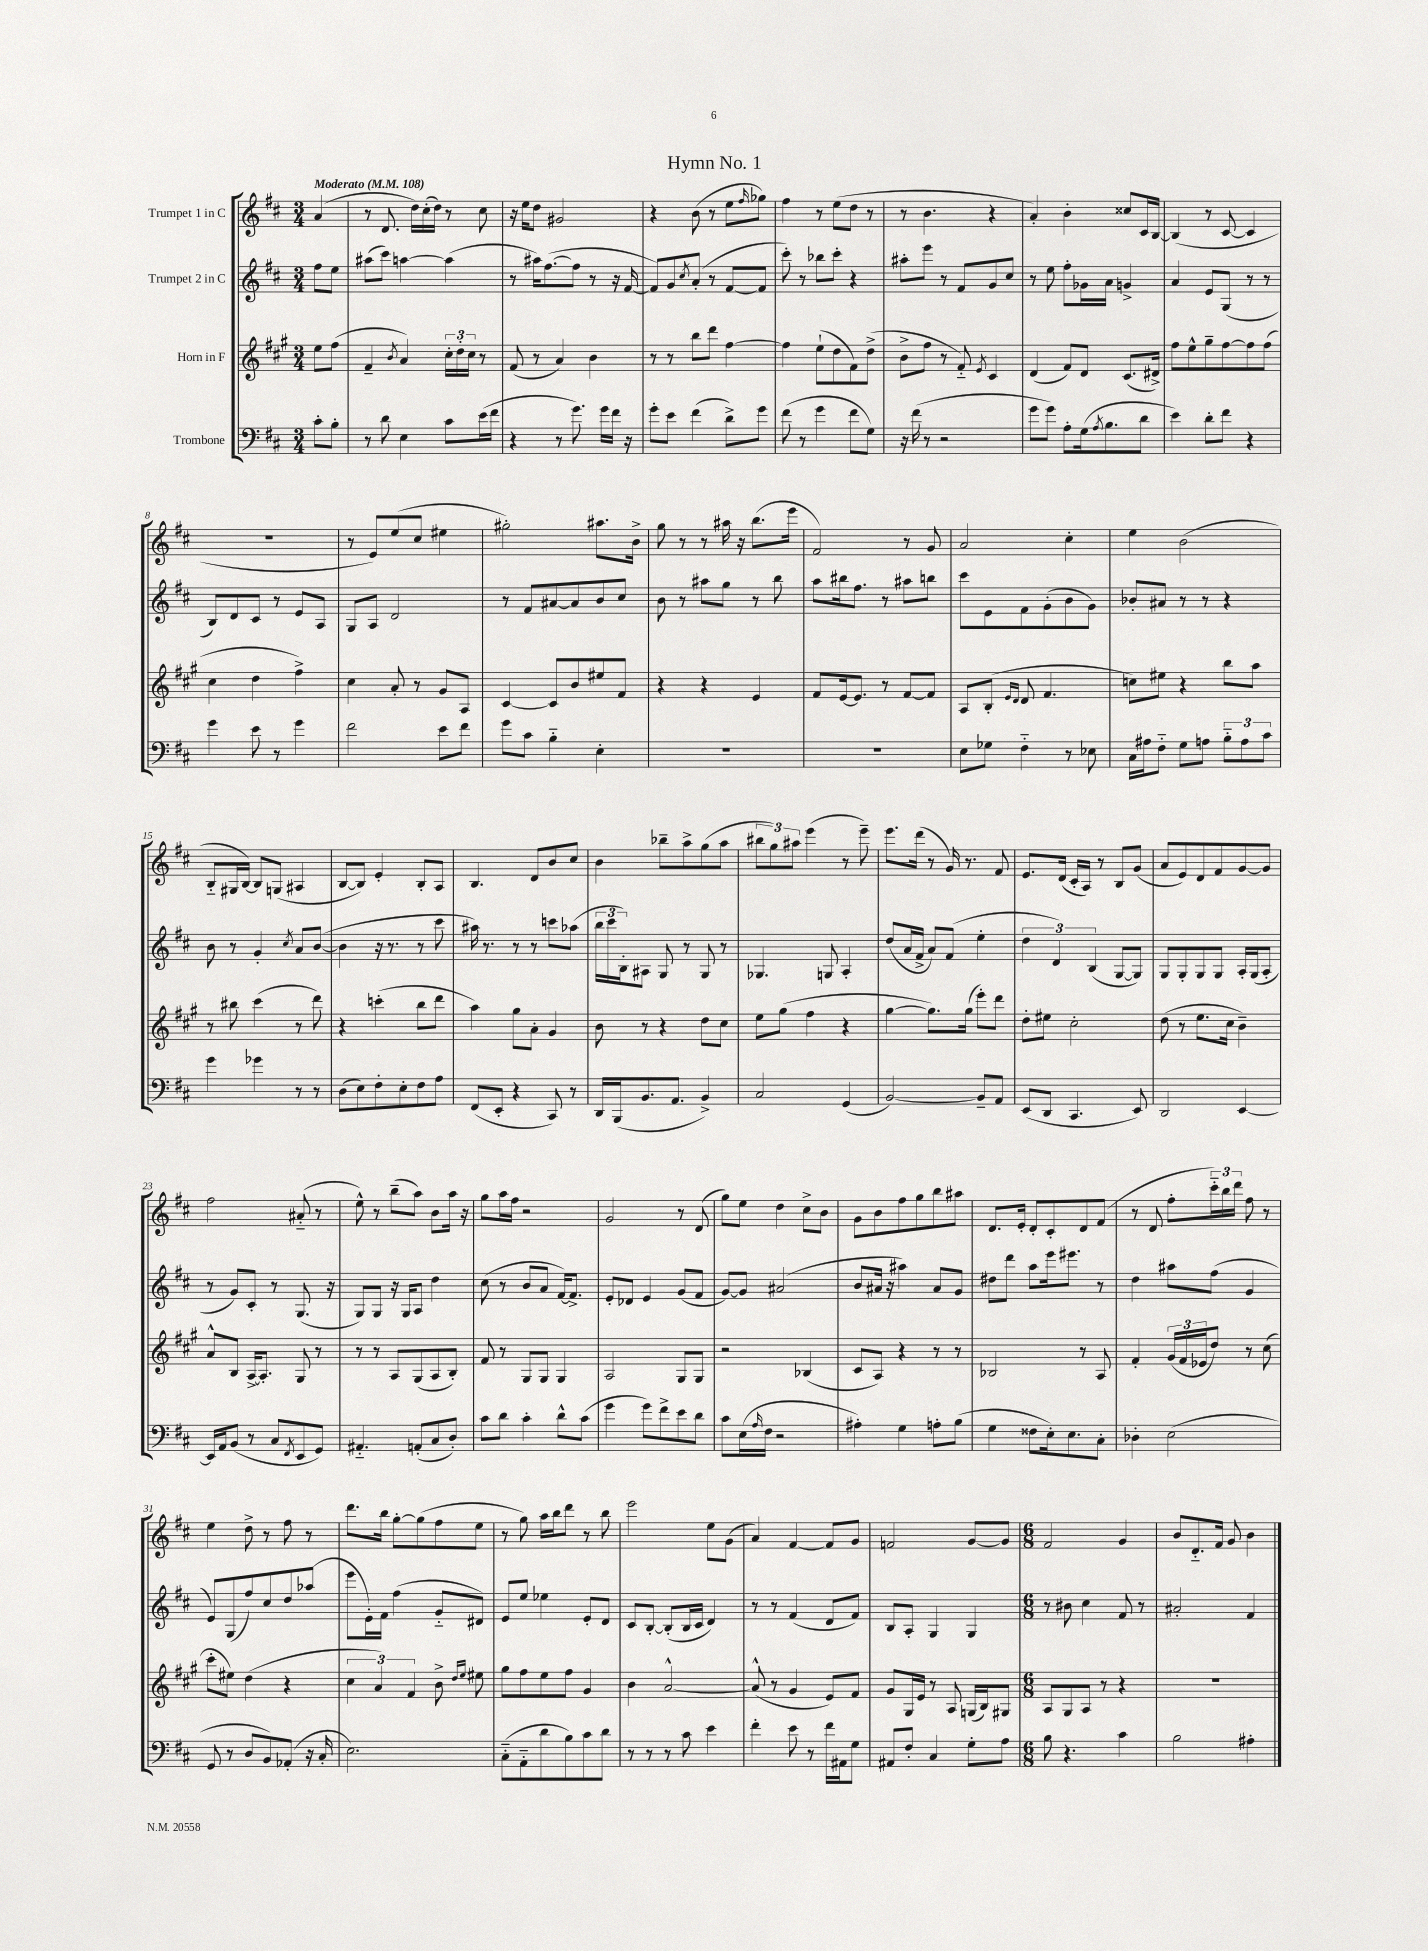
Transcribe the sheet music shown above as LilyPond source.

\header { title = "Hymn No. 1" }
<<
\new StaffGroup <<
\new Staff = "s0" \with { instrumentName = "Trumpet 1 in C" } {
    \clef treble \key d \major \numericTimeSignature \time 3/4 \partial 4 \tempo "Moderato" 4 = 108
    a'4( |
    r8 d'8. d''16) cis''16-.( d''16) r8 cis''8 |
    r16 e''16 d''8 gis'2 |
    r4 b'8( r8 e''8 \grace { fis''16 } ges''8) |
    fis''4 r8 e''8( d''8 r8 |
    r8 b'4. r4 |
    a'4-.) b'4-. cisis''8 cis'16 b16~ |
    b4( r8 cis'8~ cis'4 |
    R2. |
    r8 e'8) e''8( cis''8 eis''4 |
    gis''2-.) ais''8. b'16-> |
    g''8 r8 r8 ais''16 r16 b''8.( e'''16 |
    fis'2) r8 g'8 |
    a'2 cis''4-. |
    e''4 b'2( |
    b8-_ gis16 b16~) b8 g8( ais4 |
    b8~ b8) e'4-. b8-. a8 |
    b4. d'8 b'8 cis''8 |
    b'4 bes''8-- a''8-> g''8( a''8 |
    \tuplet 3/2 { bis''8 g''8) ais''8 } e'''4( r8 e'''8--) |
    e'''8. d'''16( r8 g'16) r8. fis'8 |
    e'8. d'16( cis'16-. a16) r8 b8 g'8( |
    a'8 e'8) d'8 fis'8 g'8~ g'8 |
    fis''2 ais'8-_( r8 |
    e''8-^) r8 b''8--( a''8) b'8 a''16 r16 |
    g''8 a''16 fis''16 r2 |
    g'2 r8 d'8( |
    g''8) e''8 d''4 cis''8-> b'8 |
    g'8 b'8 fis''8 g''8 b''8 ais''8 |
    d'8. e'16-. d'8-. cis'8-. d'8 fis'8( |
    r8 d'8 fis''8-. \tuplet 3/2 { cis'''16-_) b''16 d'''16 } fis''8 r8 |
    e''4 d''8-> r8 fis''8 r8 |
    d'''8. b''16 g''8~-. g''8( fis''8 e''8 |
    r8 g''8) a''16 b''16 d'''8 r8 b''8 |
    e'''2 e''8 g'8( |
    a'4) fis'4~ fis'8 g'8 |
    f'2 g'8~ g'8 |
    \numericTimeSignature \time 6/8 fis'2 g'4 |
    b'8 d'8.-_ fis'16 g'8 b'4 \bar "|." |
}
\new Staff = "s1" \with { instrumentName = "Trumpet 2 in C" } {
    \clef treble \key d \major \numericTimeSignature \time 3/4 \partial 4
    fis''8 e''8 |
    ais''8( cis'''8) a''4~ a''4( |
    r8 ais''16) fis''8.~( fis''8 r8 r16 fis'16~ |
    fis'8) g'8 \acciaccatura { cis''8 } a'8-.( r8 fis'8~ fis'8 |
    cis'''8-.) r8 bes''8 cis'''8-. r4 |
    ais''8-. e'''8 r8 fis'8 g'8 cis''8 |
    r8 e''8 fis''8-. ges'16 a'16 g'4-> |
    a'4 e'8 g8( r8 r8 |
    b8) d'8 cis'8 r8 e'8 a8 |
    g8 a8 d'2 |
    r8 fis'8 ais'8~ ais'8 b'8 cis''8 |
    b'8 r8 ais''8 g''8 r8 b''8 |
    a''8 bis''16 fis''8. r8 ais''8 b''8 |
    cis'''8 e'8 fis'8 g'8-.( b'8 g'8) |
    bes'8-. ais'8 r8 r8 r4 |
    b'8 r8 g'4-. \acciaccatura { cis''8 } a'8 b'8~( |
    b'4 r16 r8. r8 cis'''8 |
    ais''16) r8. r8 r8 c'''8 aes''8( |
    \tuplet 3/2 { b''16 cis'''16 b16-.) } ais8 g8 r8 g8 r8 |
    ges4. g8 a4-. |
    d''8( a'16 fis'16-> a'8) fis'8( e''4-. |
    \tuplet 3/2 { d''4 d'4) b4( } g8~ g8) |
    g8 g8-. g8 g8 a16-. g16( a8-. |
    r8 g'8) cis'8-. r8 g8.( r16 |
    g8) g8 r16 g16 a8 d''4 |
    cis''8( r8 b'8 a'8 fis'16~) fis'8.-> |
    e'8-. des'8 e'4 g'8( fis'8 |
    g'8~) g'8 ais'2( |
    b'8 ais'16 r16 ais''4) ais'8 g'8 |
    dis''8 d'''8 a''8 e'''16 eis'''8. r8 |
    d''4 ais''8 fis''8( g'4 |
    e'8) g8( fis''8) cis''8 d''8 aes''8( |
    e'''8 e'16-.) fis'16 fis''4( g'8-_ dis'8) |
    e'8 e''8 ees''4 e'8-. d'8 |
    cis'8 b8~-. b8-.( b16 cis'16 d'4) |
    r8 r8 fis'4( d'8 fis'8) |
    b8 a8-. g4 g4 |
    \numericTimeSignature \time 6/8 r8 bis'8 cis''4 fis'8 r8 |
    ais'2-. fis'4 \bar "|." |
}
\new Staff = "s2" \with { instrumentName = "Horn in F" } {
    \clef treble \key a \major \numericTimeSignature \time 3/4 \partial 4
    e''8 fis''8( |
    fis'4-- \acciaccatura { b'8 } a'4) \tuplet 3/2 { cis''16-. d''16-. cis''16 } r8 |
    fis'8( r8 a'4) b'4 |
    r8 r8 b''8 d'''8 fis''4~ |
    fis''4 e''8-!( d''8 fis'8) d''8->( |
    b'8-> fis''8 r8 fis'8-_) \acciaccatura { e'8 } cis'4 |
    d'4( fis'8) d'8 cis'8.( dis'16->) |
    fis''8 e''8-^ gis''8-- fis''8~ fis''8 fis''8( |
    cis''4 d''4 fis''4->) |
    cis''4 a'8-. r8 gis'8 a8 |
    cis'4~ cis'8 b'8 eis''8 fis'8 |
    r4 r4 e'4 |
    fis'8 e'16~ e'8. r8 fis'8~ fis'8 |
    a8 b8-.( \grace { e'16 d'16 } d'8 fis'4. |
    c''8) eis''8 r4 b''8 a''8 |
    r8 bis''8 cis'''4( r8 d'''8) |
    r4 c'''4-.( b''8 d'''8 |
    a''4) gis''8 a'8-. gis'4 |
    b'8 r8 r4 d''8 cis''8 |
    e''8 gis''8( fis''4 r4 |
    gis''4~ gis''8.) gis''16( e'''8-.) d'''8 |
    d''8-. eis''8 cis''2-. |
    d''8( r8 e''8. cis''16 b'4--) |
    a'8-^ b8 a16~-> a8.-. gis8 r8 |
    r8 r8 a8 gis8( a8 b8-.) |
    fis'8 r8 gis8 gis8 gis4 |
    a2 gis8 gis8 |
    r2 bes4( |
    cis'8 a8) r4 r8 r8 |
    bes2 r8 a8 |
    fis'4-. \tuplet 3/2 { gis'16( fis'16 ees'16 } d''8) r8 cis''8( |
    cis'''8-. eis''8) d''4( r4 |
    \tuplet 3/2 { cis''4 a'4) fis'4 } b'8-> \grace { d''16 e''16 } eis''8 |
    gis''8 fis''8 e''8 fis''8 gis'4 |
    b'4 a'2~-^ |
    a'8-^( r8 gis'4 e'8) fis'8 |
    gis'8 gis16 e'16 r8 a8 g16( b16) gis8 |
    \numericTimeSignature \time 6/8 a8 gis8 a8 r8 r4 |
    R2. \bar "|." |
}
\new Staff = "s3" \with { instrumentName = "Trombone" } {
    \clef bass \key d \major \numericTimeSignature \time 3/4 \partial 4
    cis'8-. b8-. |
    r8 d'8 e4 cis'8 e'16( fis'16 |
    r4 r8 g'8.) g'16 fis'16 r16 |
    g'8-. e'8 fis'4( d'8->) g'8 |
    fis'8( r8 g'4 fis'8 g8) |
    r16 fis'16( r8 r2 |
    g'8 g'8) a8-. g16( \acciaccatura { a8 } b8. d'8 |
    e'4) d'8-. fis'8 r4 |
    g'4 e'8 r8 g'4 |
    fis'2 e'8 fis'8 |
    g'8 cis'8 b4-_ e4-. |
    R2. |
    R2. |
    e8 ges8 fis4-_ r8 ees8 |
    cis16 ais16 fis8-_ g8 a8 \tuplet 3/2 { b8-_ a8 cis'8 } |
    g'4 ges'4 r8 r8 |
    d8( e8) fis8-. e8-. fis8 a8 |
    fis,8( e,8-. r4 cis,8) r8 |
    d,16 b,,16( b,8. a,8. b,4->) |
    cis2 g,4( |
    b,2~) b,8-- a,8 |
    e,8( d,8 cis,4. e,8) |
    d,2 e,4~ |
    e,16 a,16 b,8( r8 cis8 \acciaccatura { fis,8 } e,8 g,8) |
    ais,4.-_ a,8-.( cis8 d8-.) |
    cis'8 d'8 cis'4-. d'8-^ cis'8( |
    g'4 g'8) fis'8-> e'8 d'8 |
    cis'8 e16( \grace { a16 } fis16 r2 |
    ais4-.) g4 a8-. b8( |
    g4 fisis8 e16-.) e8. cis8-. |
    des4-. e2( |
    g,8 r8 d8 b,8) aes,8-.( r16 cis16-. |
    e2.) |
    cis8-_( a,8-_ d'8 b8) cis'8 d'8 |
    r8 r8 r8 cis'8 e'4 |
    fis'4-. e'8 r8 fis'16 ais,16 g8 |
    ais,8 fis8-. cis4 g8-. a8 |
    \numericTimeSignature \time 6/8 b8 r4. cis'4 |
    b2 ais4-. \bar "|." |
}
>>
>>
